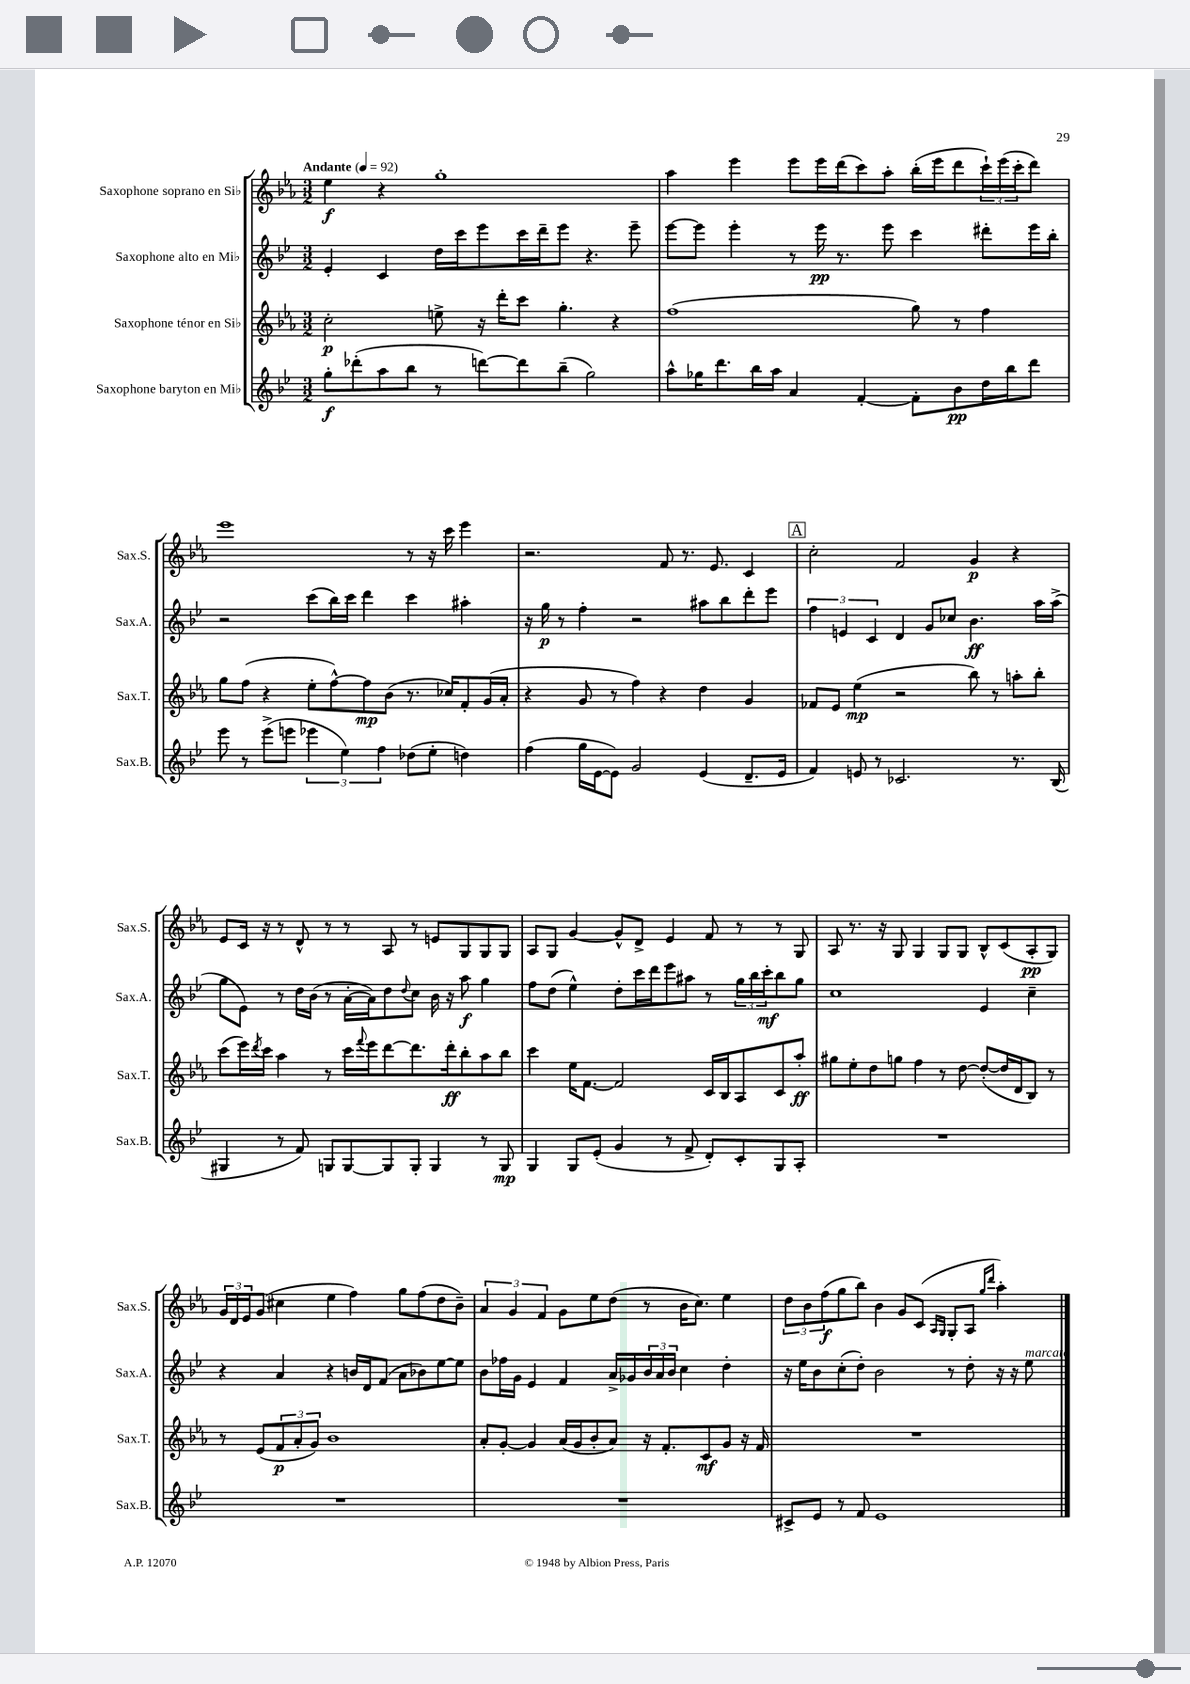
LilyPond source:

<<
\new StaffGroup <<
\new Staff = "s0" \with { instrumentName = "Saxophone soprano en Sib" shortInstrumentName = "Sax.S." } {
    \clef treble \key ees \major \numericTimeSignature \time 3/2 \tempo "Andante" 4 = 92
    ees''4\f r4 g''1-. |
    aes''4 ees'''4 ees'''8 ees'''16 d'''16( c'''8) aes''8-. bes''16-.( ees'''16 d'''8 \tuplet 3/2 { c'''16-!) ees'''16( c'''16-. } d'''8) |
    ees'''1 r8 r16 c'''16 ees'''4 |
    r2. f'8 r8. ees'8. c'4 |
    \mark \markup { \box "A" } c''2-. f'2 g'4\p r4 |
    ees'8 c'16 r16 r8 d'8-^ r8 r8 aes8 r8 e'8 g8 g8 g8 |
    aes8 g8 g'4~ g'8-^ d'8-> ees'4 f'8 r8 r8 g8 |
    aes8 r8. r16 g8 g4 g8 g8 bes8-^ c'8( aes8-.\pp g8) |
    \tuplet 3/2 { g'16 d'16 ees'16 } g'8( cis''4 ees''4 f''4) g''8 f''8( d''8 bes'8--) |
    \tuplet 3/2 { aes'4 g'4 f'4 } g'8 ees''8 d''8( r8 bes'16 c''8.) ees''4 |
    \tuplet 3/2 { d''8 bes'8 f''8\f( } g''8 bes''8) bes'4 g'8 c'8( \grace { aes16 g16 } g8-. aes8 \grace { g''16 d'''16 } aes''4-.) \bar "|." |
}
\new Staff = "s1" \with { instrumentName = "Saxophone alto en Mib" shortInstrumentName = "Sax.A." } {
    \clef treble \key bes \major \numericTimeSignature \time 3/2
    ees'4-. c'4 d''16 c'''16 ees'''8 c'''16 d'''16-- ees'''8 r4. ees'''8-- |
    ees'''8~ ees'''8 ees'''4-. r8 ees'''16\pp r8. ees'''8 c'''4 dis'''8-. ees'''16 bes''16-. |
    r2 c'''8( bes''16) c'''16 d'''4 c'''4 ais''4-. |
    r16 g''16\p r8 f''4-. r2 ais''8 bes''8 d'''8-. ees'''8 |
    \mark \markup { \box "A" } \tuplet 3/2 { f''4 e'4 c'4 } d'4 g'8 ces''8 bes'4.\ff a''16 a''16->( |
    g''8 ees'8) r8 d''16 bes'16( r8 a'16~-. a'16) d''8 \appoggiatura { d''8 } c''8 bes'16 r16 a''8\f g''4 |
    f''8 d''8( ees''4-^) d''8-. c'''16 d'''16 ees'''8 ais''8 r8 \tuplet 3/2 { g''16 bes''16 c'''16-.\mf } bes''8 g''8 |
    c''1 ees'4 c''4-- |
    r4 a'4 r4 b'16 d'16 f'8( a'8 bes'8) ees''8~ ees''8 |
    bes'8 fes''16 g'16 ees'4 f'4 a'16-> ges'16 \tuplet 3/2 { bes'16 a'16 bes'16 } c''4 d''4-. |
    r16 ees''16 bes'8 c''8-.( d''8-.) bes'2 r8 d''8-. r16 r16 ees''8^\markup { \italic "marcato" } \bar "|." |
}
\new Staff = "s2" \with { instrumentName = "Saxophone ténor en Sib" shortInstrumentName = "Sax.T." } {
    \clef treble \key ees \major \numericTimeSignature \time 3/2
    c''2-.\p e''8-> r16 d'''16-. c'''8 g''4.-. r4 |
    f''1( g''8) r8 f''4 |
    g''8 f''8( r4 ees''8-. f''8~-^) f''8\mp bes'8( r8. ces''16) f'8-. g'16( aes'16-. |
    r4 g'8 r8 f''4) r4 d''4 g'4 |
    \mark \markup { \box "A" } fes'8 ees'8 ees''4\mp( r2 bes''8) r8 a''8-. bes''8-. |
    c'''8( ees'''16) \acciaccatura { d'''8 } c'''16 aes''4 r8 c'''16 \appoggiatura { f'''8 } ees'''16 d'''8~ d'''8. d'''16-.\ff bes''8-. aes''8 bes''8 |
    c'''4 ees''16 f'8.~ f'2 c'16 bes16 aes8 c'8 aes''8-.\ff |
    gis''8 ees''8-. d''8 g''8 f''4 r8 d''8~ d''8~-.( d''16 d'16 bes8) r8 |
    r8 ees'8( \tuplet 3/2 { f'8\p aes'8-. g'8) } bes'1 |
    aes'8-. g'8~-. g'4 aes'16( g'16 bes'8-. aes'8) r16 f'8.-. c'8\mf g'8 r16 f'16 |
    R1. \bar "|." |
}
\new Staff = "s3" \with { instrumentName = "Saxophone baryton en Mib" shortInstrumentName = "Sax.B." } {
    \clef treble \key bes \major \numericTimeSignature \time 3/2
    g''8-.\f des'''8-.( a''8 bes''8 r8 d'''8~) d'''8 bes''8--( g''2) |
    a''8-^ ges''16 d'''8. bes''16 a''16 a'4 f'4~-. f'8-. bes'8\pp d''16 bes''16 d'''8 |
    ees'''8 r8 ees'''8->( e'''8 \tuplet 3/2 { ees'''4 ees''4) f''4 } des''8( ees''8-. d''4) |
    f''4( g''16 ees'16~ ees'8) g'2 ees'4( d'8.-- ees'16 |
    \mark \markup { \box "A" } f'4) e'8 r8 ces'2. r8. bes16( |
    gis4 r8 f'8) g8 g8~ g8 g8-. g4 r8 g8\mp |
    g4 g8 ees'8-.( g'4 r8 f'8-> d'8-.) c'8-. g8 a8-. |
    R1. |
    R1. |
    R1. |
    cis'8-> ees'8 r8 f'8 ees'1 \bar "|." |
}
>>
>>
\layout { \context { \Score \remove "Bar_number_engraver" } }
